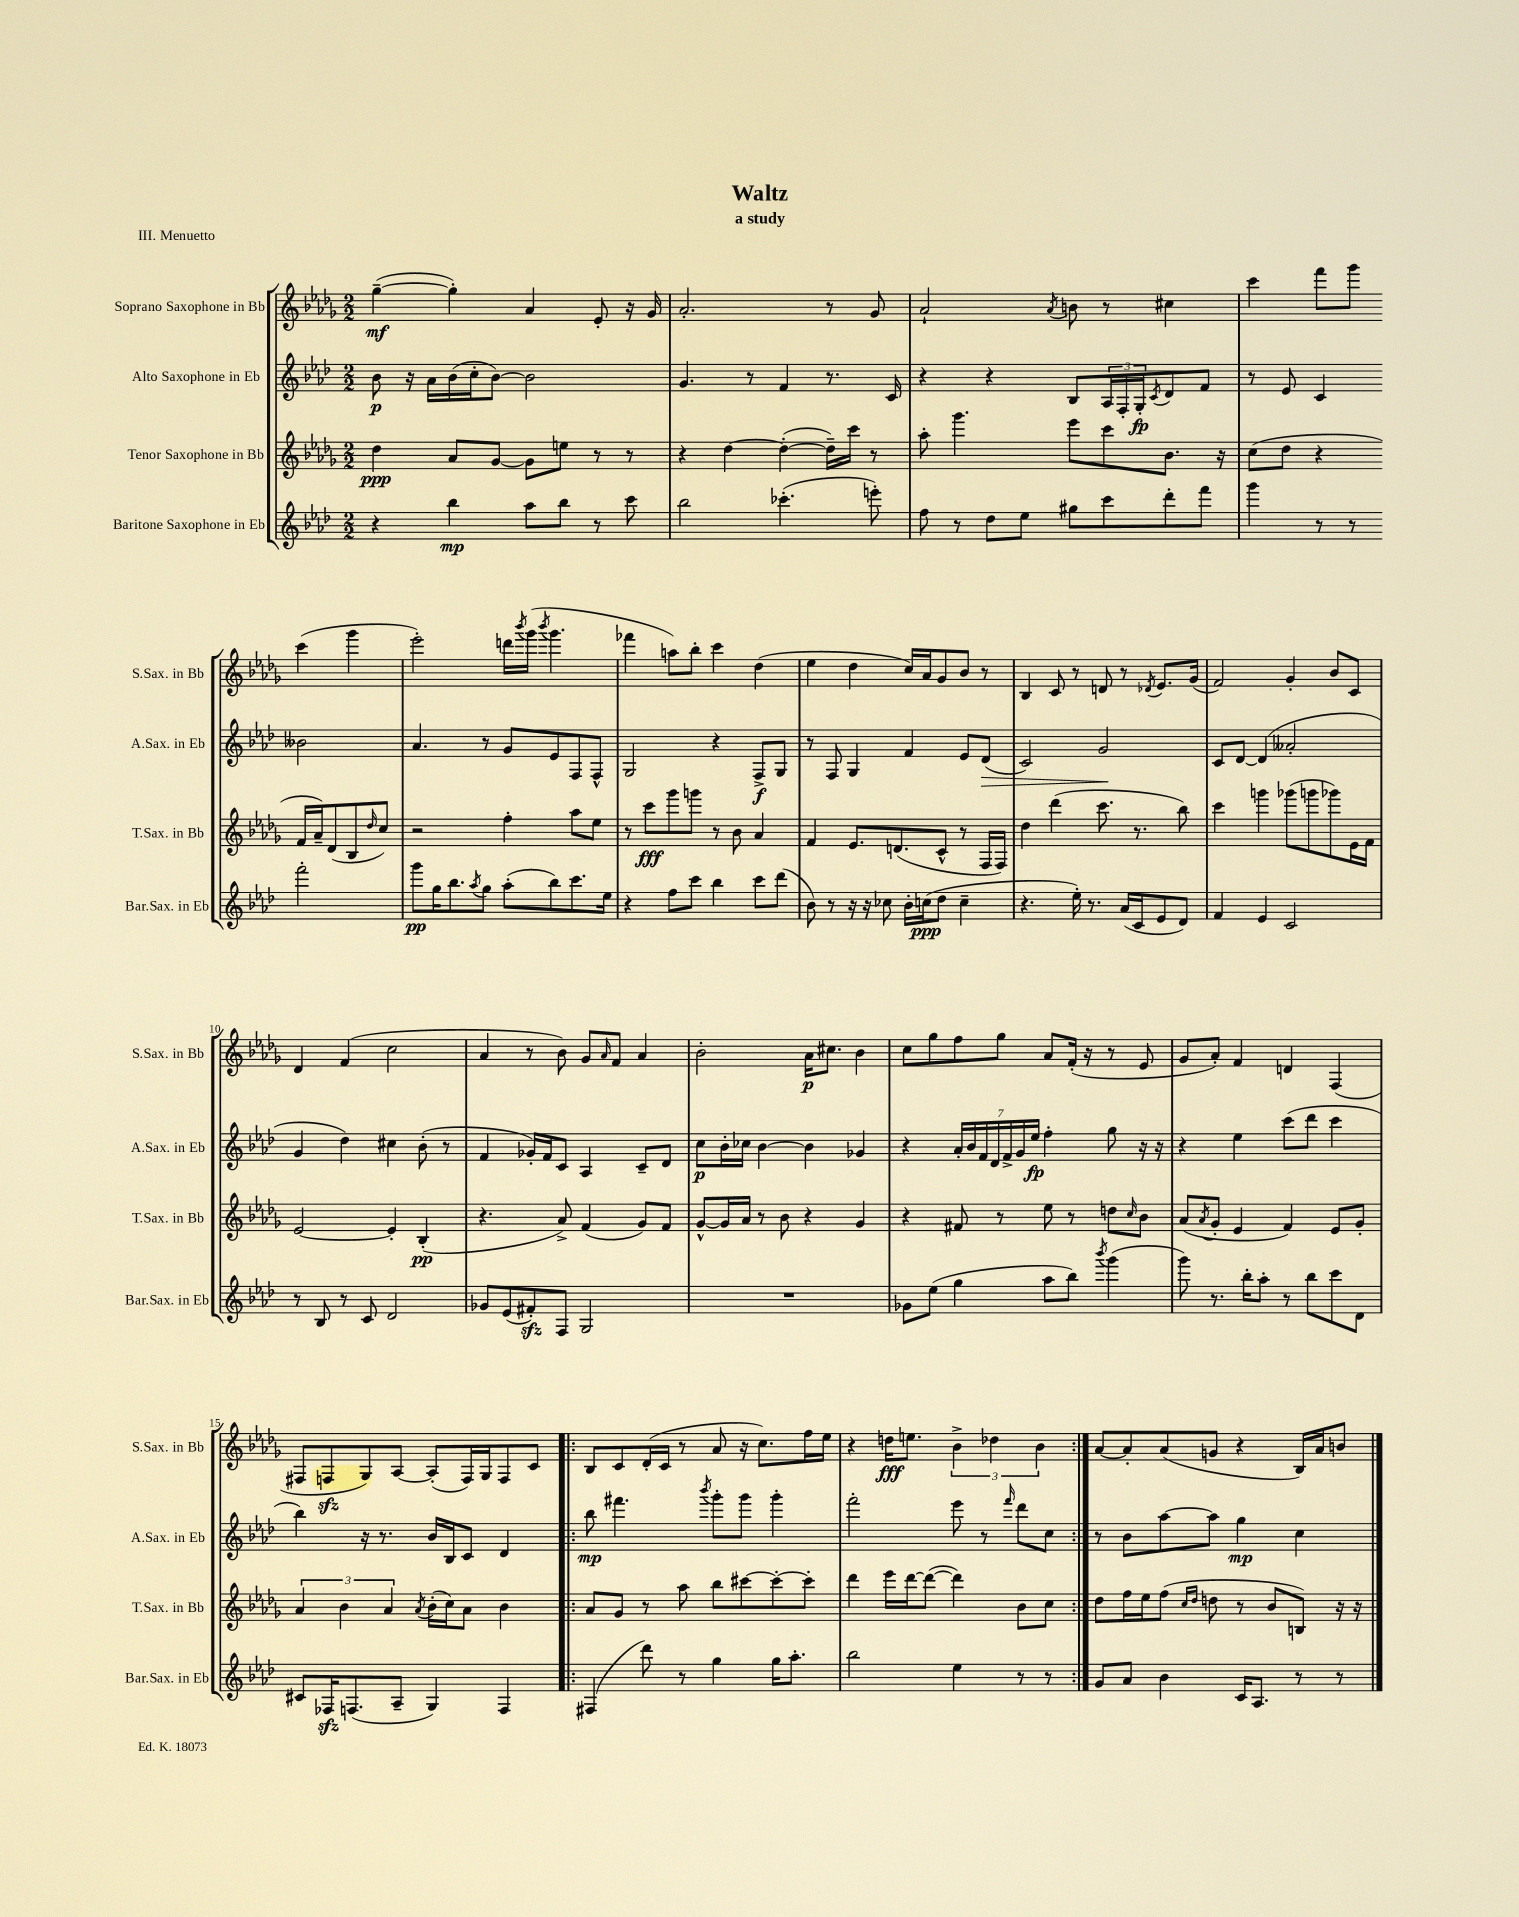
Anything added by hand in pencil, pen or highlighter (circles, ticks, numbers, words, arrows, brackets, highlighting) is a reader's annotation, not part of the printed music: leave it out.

**kern	**kern	**kern	**kern
*staff4	*staff3	*staff2	*staff1
*clefG2	*clefG2	*clefG2	*clefG2
*k[b-e-a-d-]	*k[b-e-a-d-g-]	*k[b-e-a-d-]	*k[b-e-a-d-g-]
*M2/2	*M2/2	*M2/2	*M2/2
4r	4dd-\	8b-\	([4gg-~\
.	.	16r	.
.	.	16a-\LL	.
4bb-\	8a-/L	(16b-\	4gg-'\])
.	.	16cc'\J	.
.	[8g-/J	[8b-\J)	.
8aa-\L	8g-\]L	2b-\]	4a-/
8bb-\J	8ee\J	.	.
8r	8r	.	8e-'/
8ccc\	8r	.	16r
.	.	.	16g-/
=	=	=	=
2bb-\	4r	4.g/	2.a-'/
.	[4dd-\	.	.
.	.	8r	.
(4.ccc-'\	(4dd-'\_	4f/	.
.	16dd-~\]LL)	8.r	8r
.	16ccc\JJ	.	.
8eee'\)	8r	.	8g-/
.	.	16c/	.
=	=	=	=
8ff\	8aa-'\	4r	2a-`/
8r	4.ggg-\	.	.
8dd-\L	.	4r	.
8ee-\J	.	.	.
.	.	.	8qa-/
8gg#\L	8eee-\L	8B-/L	8b\
8ccc\	8ccc\	24A-/L	8r
.	.	24F'/	.
.	.	24G'/J	.
.	.	8qc/	.
8ddd-'\	8.b-\J	8d-/	4cc#\
8fff\J	.	8f/J	.
.	16r	.	.
=	=	=	=
4ggg\	(8cc\L	8r	4ccc\
.	8dd-\J	8e-/	.
8r	4r	4c/	8fff\L
8r	.	.	8ggg-\J
2fff'\	16f/LL	2b--\	(4ccc\
.	16a-~/J)	.	.
.	(8d-/	.	.
.	8B-/	.	4ggg-\
.	16qqdd-/	.	.
.	8cc/J)	.	.
=	=	=	=
8ggg\L	2r	4.a-/	2eee-'\)
16gg\K	.	.	.
8.bb-\	.	.	.
8qaa-/	.	.	.
8gg\J	.	8r	.
(8aa-'\L	4ff'\	8g/L	16ddd\LL
.	.	.	8qbbb-/
.	.	.	(16ggg-\JJ
.	.	.	8qbbb-/
8bb-\)	.	8e-/	4.ggg-\
8.ccc\	8aa-\L	8F/	.
.	8ee-\J	8F^^/J	.
16ee-\Jk	.	.	.
=	=	=	=
4r	8r	2G/	4fff-\
.	8ccc\L	.	.
8ff\L	8ggg-\	.	8aa\L)
8ccc\J	8ggg\J	.	8bb-'\J
4bb-\	8r	4r	4ccc\
.	8b-\	.	.
8ccc\L	4a-/	8F^/L	(4dd-\
(8ddd-\J	.	8G/J	.
=	=	=	=
8b-\)	4f/	8r	4ee-\
8r	.	8F/	.
16r	8.e-/L	4G/	4dd-\
16r	.	.	.
8cc-\	.	.	.
.	(8.d/	.	.
16b-'\LL	.	4f/	16cc/LL)
(16cc\J	.	.	16a-/J
8dd-\J	8c^^/J	.	8g-/
4cc~\	8r	8e-/L	8b-/J
.	16F/LL	(8d-/J	8r
.	16F/JJ)	.	.
=	=	=	=
4.r	4dd-\	2c/)	4B-/
.	(4ddd-\	.	8c/
16ee-'\)	.	.	8r
8.r	.	.	.
.	8.ccc\	2g/	8d/
(16a-/LL	.	.	8r
16c/J	8.r	.	.
.	.	.	8qd-/
8e-/	.	.	8.e-/L
8d-/J)	8bb-\)	.	.
.	.	.	(16g-/Jk
=	=	=	=
4f/	4ccc\	8c/L	2f/)
.	.	[8d-/J	.
4e-/	4ggg\	(4d-/]	.
2c/	(8ggg-\L	2a--'/	4g-'/
.	8ggg\	.	.
.	8ggg-\)	.	8b-/L
.	16e-\L	.	8c/J
.	16f\JJ	.	.
=	=	=	=
8r	[2e-/	4g/	4d-/
8B-/	.	.	.
8r	.	4dd-\)	(4f/
8c/	.	.	.
2d-/	4e-'/]	4cc#\	2cc\
.	(4B-'/	(8b-'\	.
.	.	8r	.
=	=	=	=
8g-/L	4.r	4f/	4a-/
(8e-/	.	.	.
8f#'/)	.	16g-'/LL)	8r
.	.	16f/J	.
8F/J	8a-^/)	8c/J	8b-\)
2G/	(4f/	4A-/	8g-/L
.	.	.	16qqa-/
.	.	.	8f/J
.	8g-/L)	8c~/L	4a-/
.	8f/J	8d-/J	.
=	=	=	=
1r	[8g-^^/L	8cc\L	2b-'\
.	16g-/]L	16b-'\L	.
.	16a-/JJ	16cc-\JJ	.
.	8r	[4b-\	.
.	8b-\	.	.
.	4r	4b-\]	16a-\LK
.	.	.	8.cc#\J
.	4g-/	4g-/	4b-\
=	=	=	=
8g-\L	4r	4r	8cc\L
(8ee-\J	.	.	8gg-\
4gg\	8f#/	28a-'/LL	8ff\
.	.	28b-/	.
.	.	28f/	.
.	.	28d-/	.
.	8r	.	8gg-\J
.	.	28f^/	.
.	.	28g/	.
.	.	28ee-/JJ	.
8aa-\L	8ee-\	4ff'\	8a-/L
8bb-\J)	8r	.	(16f'/Jk
.	.	.	16r
8qbbb-/	.	.	.
(4ggg\	8dd\L	8gg\	8r
.	16qqcc/	.	.
.	8b-\J	16r	8e-/
.	.	16r	.
=	=	=	=
8ggg\)	(8a-/L	4r	8g-/L
.	8qa-/	.	.
8.r	8g-'/J	.	8a-'/J)
.	4e-/	4ee-\	4f/
16bb-'\LK	.	.	.
8aa-'\J	.	.	.
8r	4f/)	(8ccc\L	4d/
8bb-\L	.	8ddd-\J	.
8ccc\	8e-/L	4ccc\	(4F/
8d-\J	8g-'/J	.	.
=	=	=	=
8c#/L	6a-/	4bb-\)	8F#/L
16F-/K	.	.	8F/
.	6b-\	.	.
(8.F/	.	.	.
.	.	16r	8G-/)
.	.	8.r	.
.	6a-/	.	.
8A-~/J	.	.	[8A-/J
.	8qa-/	.	.
4G/)	(16b-'\LL	16b-/LL	(8A-'/]L
.	16cc\J)	16B-/J	.
.	8a-\J	8c/J	16F/L)
.	.	.	16G-/J
4F/	4b-\	4d-/	8F/
.	.	.	8c/J
=!|:	=!|:	=!|:	=!|:
(4F#/	8a-/L	8bb-\	8B-/L
.	8g-/J	4.fff#\	8c/
8ddd-\)	8r	.	(16d-'/L
.	.	.	16c/JJ
8r	8aa-\	.	8r
.	.	8qbbb-/	.
4gg\	8bb-\L	8ggg'\L	8a-/
.	[8ccc#\	8ggg\J	16r
.	.	.	8.cc\L)
16gg\LK	8ccc#'\_	4ggg'\	.
8.aa-'\J	.	.	.
.	8ccc#'\]J	.	16ff\L
.	.	.	16ee-\JJ
=	=	=	=
2bb-\	4ddd-\	2fff'\	4r
.	16eee-\LL	.	16dd\LK
.	[16ddd-\J	.	8.ee\J
.	(8ddd-\_J	.	.
4ee-\	4ddd-\])	8eee-\	6b-^\
.	.	8r	.
.	.	.	6dd-\
.	.	16qqfff/	.
8r	8b-\L	8ddd-\L	.
.	.	.	6b-\
8r	8cc\J	8cc\J	.
=:|!	=:|!	=:|!	=:|!
8g/L	8dd-\L	8r	[8a-/L
8a-/J	16ff\L	8b-\L	8a-'/]
.	16ee-\J	.	.
4b-\	(8ff\J	[8aa-\	(8a-/
.	16qqcc/LL	.	.
.	16qqdd-/JJ	.	.
.	8dd\	8aa-\]J	8g/J
16c/LK	8r	4gg\	4r
8.A-/J	.	.	.
.	8b-/L	.	.
8r	8B/J)	4cc\	16B-/LL)
.	.	.	16a-/J
8r	16r	.	8b/J
.	16r	.	.
==	==	==	==
*-	*-	*-	*-
